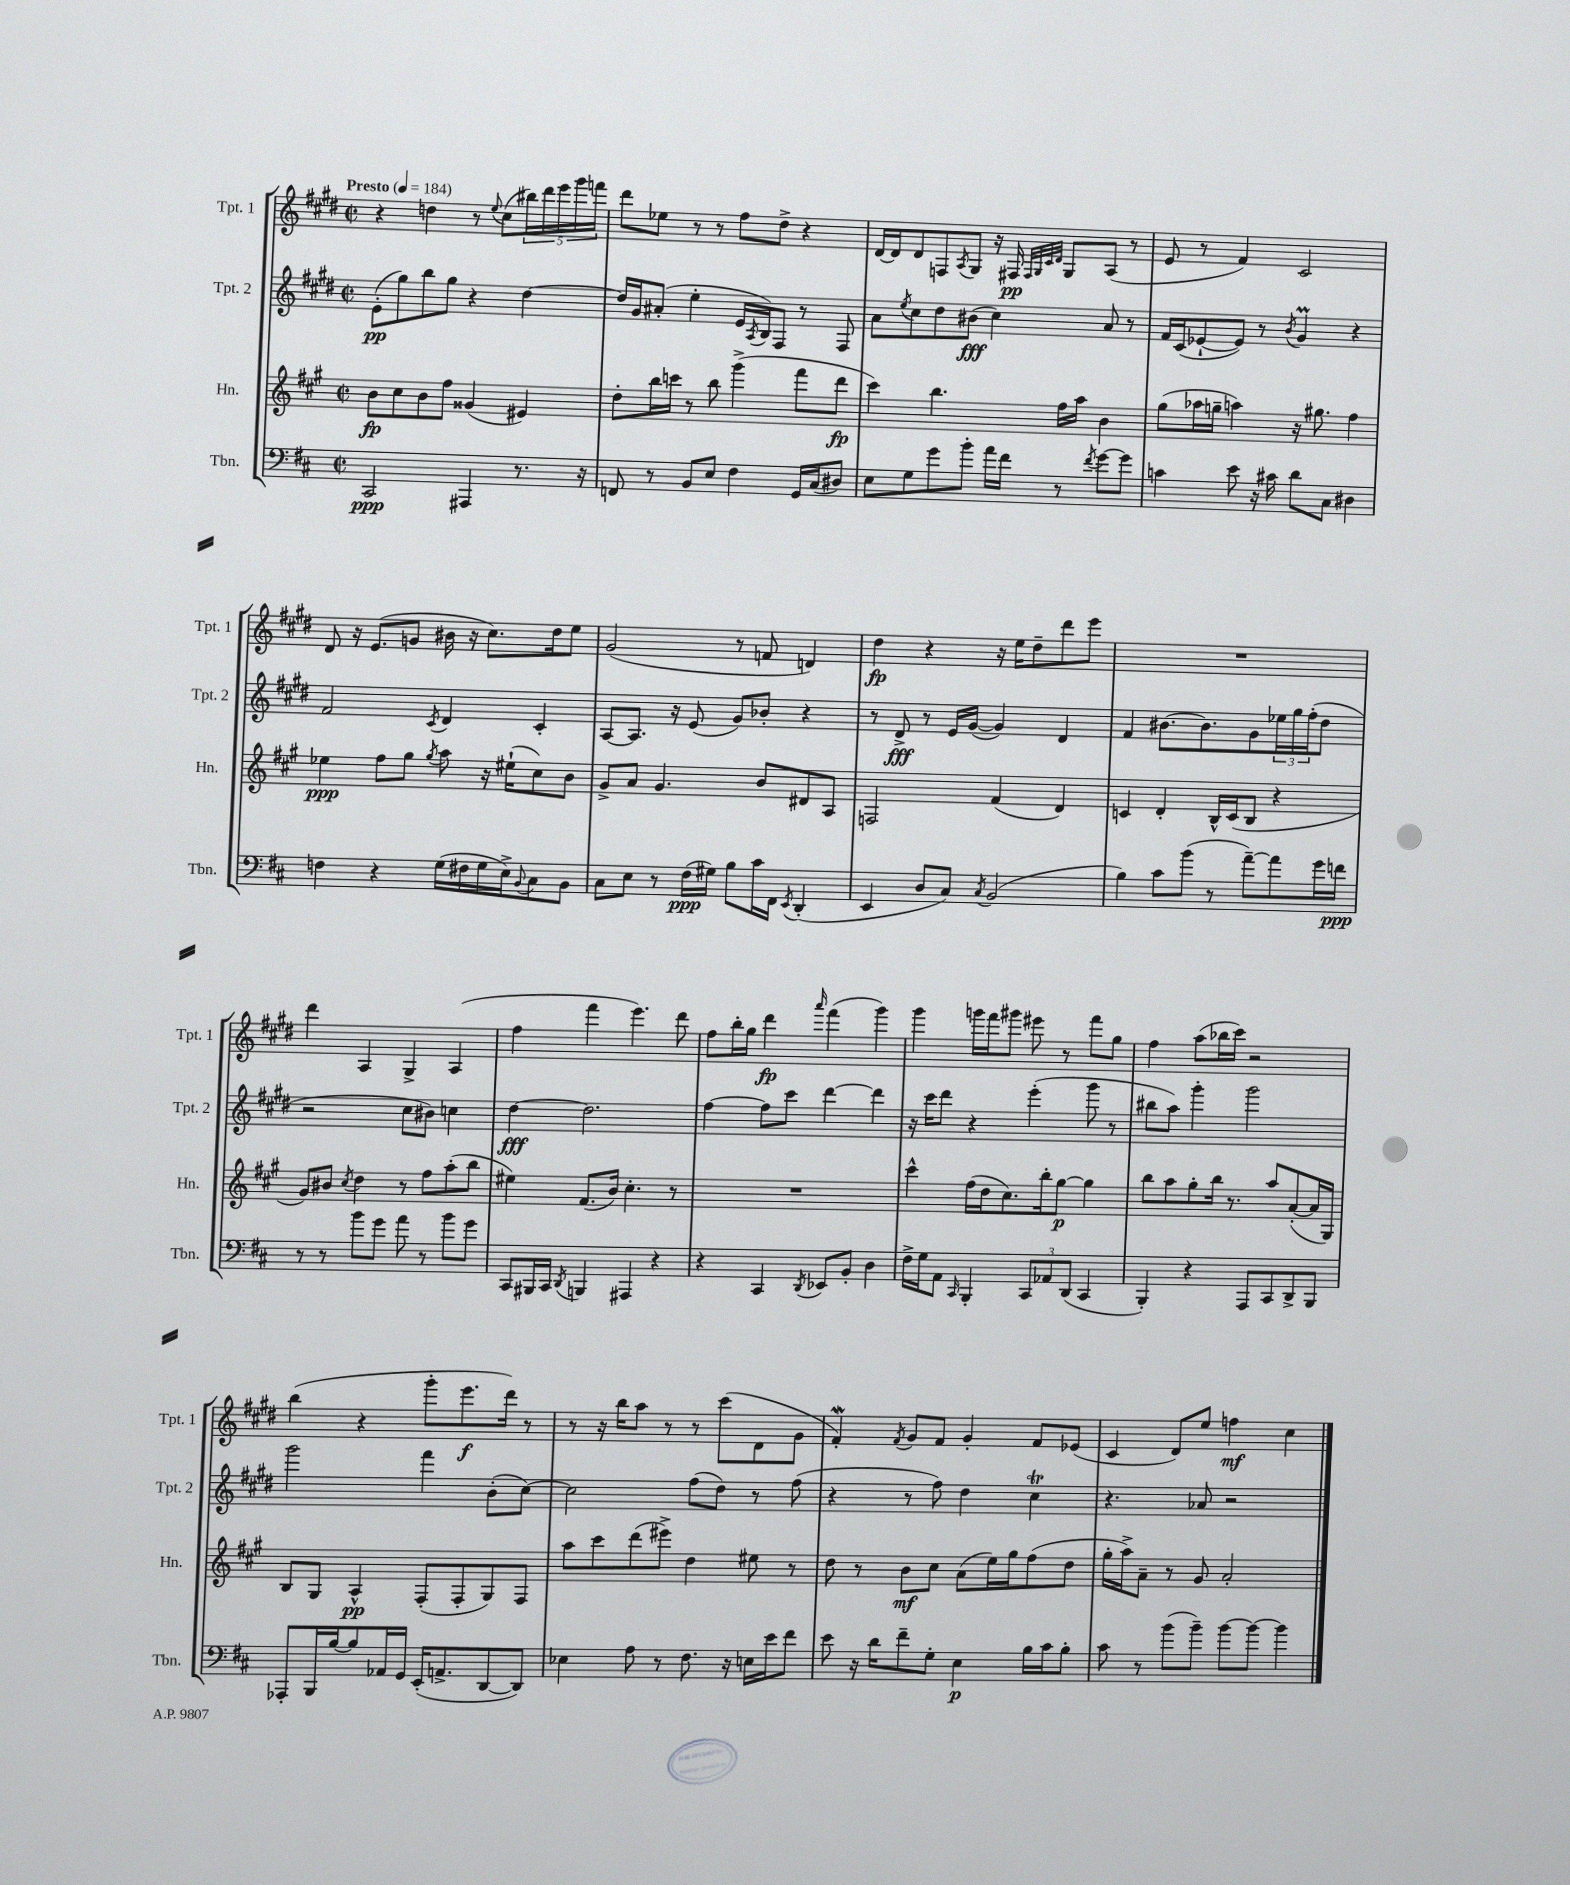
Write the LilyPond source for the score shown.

<<
\new StaffGroup <<
\new Staff = "s0" \with { instrumentName = "Tpt. 1" shortInstrumentName = "Tpt. 1" } {
    \clef treble \key e \major \defaultTimeSignature \time 2/2 \tempo "Presto" 4 = 184
    r4 d''4 r8 \appoggiatura { e''8 } cis''8( \tuplet 5/4 { bis''16) dis'''16 e'''16 gis'''16 f'''16 } |
    dis'''8 ees''8 r8 r8 fis''8 dis''8-> r4 |
    dis'16~ dis'16 dis'8 f8 \acciaccatura { a8 } gis8 r16 fis16\pp \grace { fis32 gis32 cis'32 dis'32 } gis8 a8( r8 |
    e'8 r8 fis'4) cis'2 |
    dis'8 r16 e'8.( g'8 bis'16 r16 cis''8.) dis''16 e''8 |
    gis'2( r8 f'8 d'4) |
    dis''4\fp r4 r16 e''16 dis''8-- dis'''8 e'''8 |
    R1 |
    dis'''4 a4 gis4-> a4( |
    fis''4 fis'''4 e'''4.) dis'''8 |
    fis''8 b''16-. gis''16 dis'''4\fp \grace { a'''16 } fis'''4( gis'''4) |
    gis'''4 g'''16 fis'''16 gis'''8 eis'''8 r8 fis'''8 gis''8 |
    fis''4 a''8( bes''16 cis'''16) r2 |
    b''4( r4 gis'''8-. e'''8.\f dis'''16) r8 |
    r8 r16 b''16 a''8 r8 r8 cis'''8( dis'8 gis'8 |
    fis'4-.\mordent) \acciaccatura { fis'8 } gis'8 fis'8 gis'4-. fis'8 ees'8( |
    cis'4 dis'8) e''8 f''4\mf cis''4 \bar "|." |
}
\new Staff = "s1" \with { instrumentName = "Tpt. 2" shortInstrumentName = "Tpt. 2" } {
    \clef treble \key e \major \defaultTimeSignature \time 2/2
    e'8-.\pp( gis''8) b''8 gis''8 r4 dis''4~ |
    dis''16 gis'16 ais'8-.( e''4-. e'16 \acciaccatura { a8 } b16) fis8 r8 fis8 |
    a'8 \acciaccatura { e''8 } cis''8 dis''8 bis'8\fff( cis''4) a'8 r8 |
    fis'16 cis'16( ees'8~-! ees'8) r8 \acciaccatura { b'8 } gis'4\prall r4 |
    fis'2 \acciaccatura { cis'8 } dis'4 cis'4-. |
    a8~ a8. r16 e'8( gis'8) bes'8-. r4 |
    r8 dis'8->\fff r8 e'16 gis'16~( gis'4) dis'4 |
    fis'4 bis'8.~ bis'8. gis'8 \tuplet 3/2 { ees''16 gis''16 fis''16-.( } dis''8 |
    r2 cis''8 bis'8) c''4 |
    dis''4~\fff dis''2. |
    fis''4~ fis''8 cis'''8 dis'''4~ dis'''4 |
    r16 cis'''16 dis'''8 r4 e'''4-.( gis'''8 r8 |
    bis''8 a''8) gis'''4-. gis'''2 |
    gis'''2 fis'''4 b'8-.( cis''8~) |
    cis''2 fis''8( dis''8) r8 fis''8( |
    r4 r8 fis''8) dis''4 cis''4\trill |
    r4. aes'8 r2 \bar "|." |
}
\new Staff = "s2" \with { instrumentName = "Hn." shortInstrumentName = "Hn." } {
    \clef treble \key a \major \defaultTimeSignature \time 2/2
    b'8\fp cis''8 b'8 fis''8 gisis'4( eis'4) |
    d''8-. b''16 c'''16 r8 b''8 gis'''4->( fis'''8 d'''8\fp |
    cis'''4) b''4. fis''16 a''16 b'4 |
    gis''8( aes''16 g''16-- a''4) r16 gis''8. fis''4 |
    ees''4\ppp fis''8 gis''8 \acciaccatura { gis''8 } a''8 r16 eis''16-!( cis''8) b'8 |
    gis'8-> a'8 gis'4. b'8 dis'8 a8 |
    f2 fis'4( d'4) |
    c'4 d'4-. b16-^ c'16( b8 r4 |
    gis'8) bis'8 \acciaccatura { cis''8 } d''4 r8 fis''8 a''8-.( b''8 |
    eis''4) fis'8.( b'16) cis''4.-. r8 |
    R1 |
    cis'''4-^ fis''16( d''16 cis''8.) b''16-. gis''8~\p gis''4 |
    b''8 a''8 gis''8-. b''16 r8. a''8 a'8~-.( a'16 gis16) |
    b8 gis8 a4-^\pp fis8-.( fis8-. gis8) fis8 |
    a''8 cis'''8 d'''8( eis'''8->) d''4 eis''8 r8 |
    d''8 r8 b'8\mf cis''8 a'8( e''16) gis''16 fis''8( d''8 |
    gis''16-. a''16->) a'8-- r8 gis'8 a'2-. \bar "|." |
}
\new Staff = "s3" \with { instrumentName = "Tbn." shortInstrumentName = "Tbn." } {
    \clef bass \key d \major \defaultTimeSignature \time 2/2
    cis,2\ppp ais,,4 r8. r16 |
    f,8 r8 b,8 e8 fis4 g,16 cis16( dis8) |
    e8 g8 g'8 b'8-. a'16 fis'16 r8 \acciaccatura { fis'8 } g'8~ g'8 |
    c'4 e'8 r16 cis'16 d'8 cis8 dis4 |
    f4 r4 g16( fis16 g16 e16->) \appoggiatura { b,8 } cis8 b,8 |
    cis8 e8 r8 fis16\ppp( gis16) b8 cis'16 fis,16 \acciaccatura { e,8 } d,4-.( |
    e,4 d8 cis8) \acciaccatura { cis8 } b,2( |
    b4) cis'8 b'8( r8 a'8~--) a'8 g'16 f'16\ppp |
    r8 r8 b'8 g'8 a'8 r8 b'8 g'8 |
    cis,8 bis,,16 cis,16 \acciaccatura { d,8 } b,,4 ais,,4 r4 |
    r4 cis,4 \acciaccatura { d,8 } ees,8 b,8-. d4 |
    fis16-> g16 a,8 \grace { cis,16 } b,,4-. \tuplet 3/2 { cis,8 aes,8 d,8( } cis,4 |
    b,,4-.) r4 a,,8 cis,8 d,8-> b,,8 |
    aes,,8-. b,,16 b16~ b8 aes,16 g,16 e,16-.( a,8.-> d,8~ d,8) |
    ees4 a8 r8 fis8. r16 e16 e'16 fis'8 |
    e'8 r16 d'16 fis'8-- g8-. e4\p b16 cis'16 b8-. |
    cis'8 r8 b'8( b'8--) b'8~ b'8~ b'4 \bar "|." |
}
>>
>>
\layout { \context { \Score \remove "Bar_number_engraver" } }
